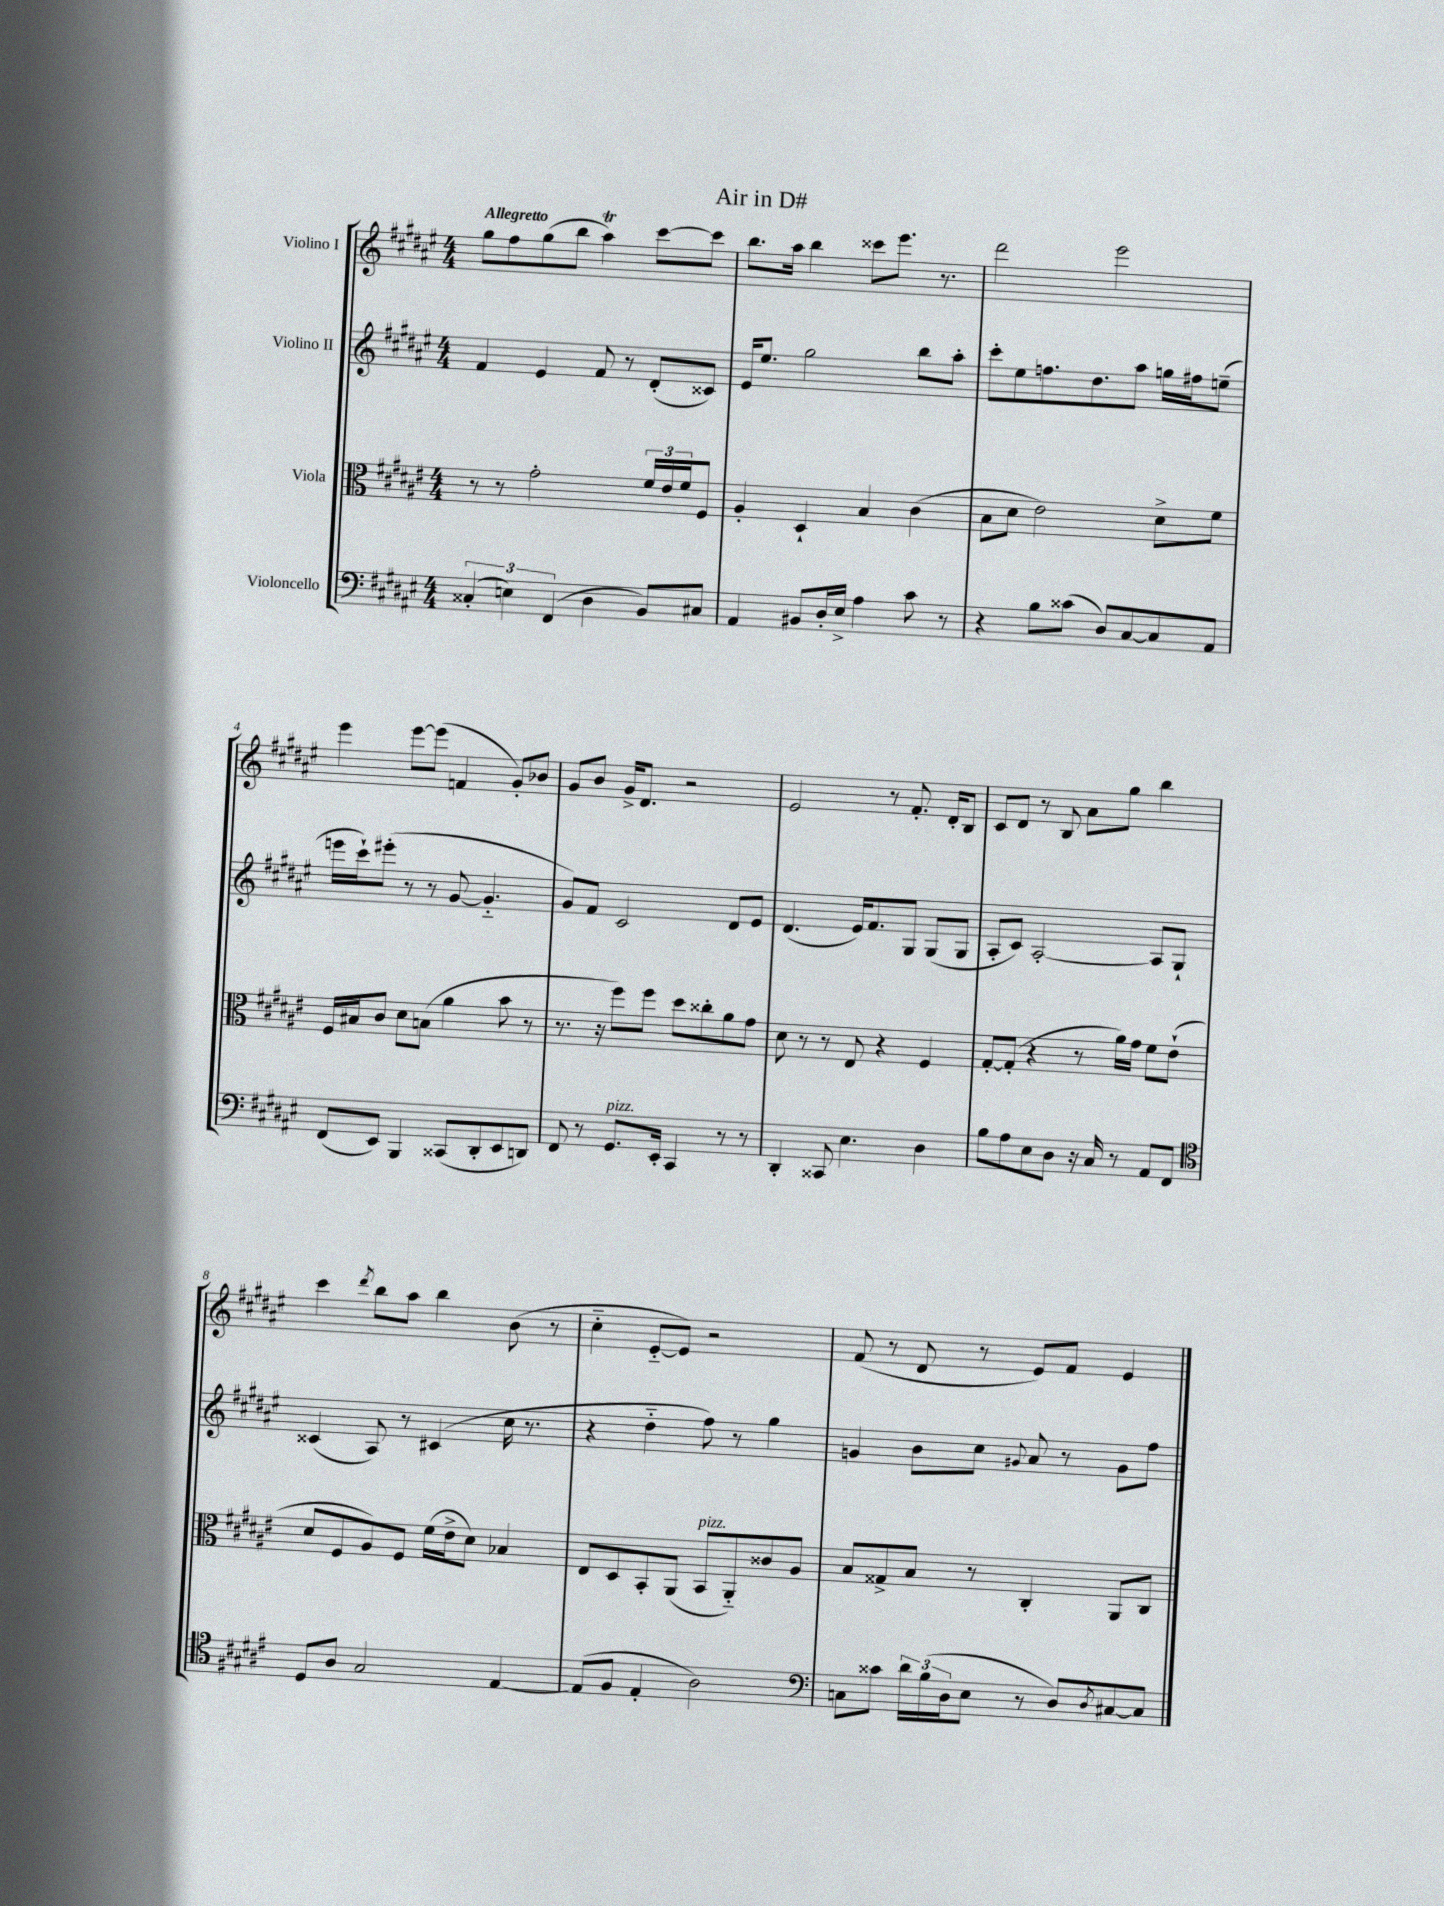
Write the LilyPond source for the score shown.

\header { title = "Air in D#" }
<<
\new StaffGroup <<
\new Staff = "s0" \with { instrumentName = "Violino I" } {
    \clef treble \key fis \major \numericTimeSignature \time 4/4 \tempo "Allegretto"
    gis''8 fis''8 gis''8( b''8 ais''4\trill) cis'''8~ cis'''8 |
    b''8. ais''16 b''4 cisis'''8 eis'''8. r8. |
    dis'''2 eis'''2 |
    eis'''4 eis'''8~ eis'''8( f'4 gis'8-.) bes'8 |
    gis'8 b'8 gis'16-> dis'8. r2 |
    eis'2 r8 fis'8.-. dis'16-. b8 |
    cis'8 dis'8 r8 b8 ais'8 gis''8 b''4 |
    cis'''4 \acciaccatura { dis'''8 } b''8 ais''8 b''4 b'8( r8 |
    cis''4-_ eis'8~-_ eis'8) r2 |
    fis'8( r8 dis'8 r8 eis'8) fis'8 eis'4 \bar "|." |
}
\new Staff = "s1" \with { instrumentName = "Violino II" } {
    \clef treble \key fis \major \numericTimeSignature \time 4/4
    fis'4 eis'4 fis'8 r8 dis'8-.( cisis'8) |
    eis'16 eis''8. gis''2 b''8 ais''8-. |
    cis'''8-. eis''8 f''8. dis''8. ais''8 g''16 fis''16 e''8--( |
    e'''16 cis'''16-!) eis'''8-.( r8 r8 gis'8~ gis'4.-_ |
    gis'8) fis'8 cis'2 dis'8 eis'8 |
    dis'4.( eis'16) fis'8. gis8 gis8( gis8 |
    ais8-. cis'8) ais2~-. ais8 gis8-! |
    cisis'4( ais8) r8 cis'4( cis''16 r8. |
    r4 dis''4-_ fis''8) r8 gis''4 |
    g'4 b'8 cis''8 \appoggiatura { gis'8 } ais'8 r8 gis'8 fis''8 \bar "|." |
}
\new Staff = "s2" \with { instrumentName = "Viola" } {
    \clef alto \key fis \major \numericTimeSignature \time 4/4
    r8 r8 gis'2-. \tuplet 3/2 { fis'16 eis'16 fis'16 } fis8 |
    ais4-. dis4-! b4 cis'4( |
    b8 dis'8 eis'2) dis'8-> fis'8 |
    fis16 bis16 cis'8 dis'8 b8( ais'4 b'8 r8 |
    r8. r16 fis''8) fis''8 dis''8 cisis''8-. ais'8 gis'8 |
    dis'8 r8 r8 eis8 r4 fis4 |
    gis8~-. gis8-.( r4 r8 ais'16) gis'16 fis'8 eis'8-!( |
    dis'8 fis8 ais8) fis8 fis'16( eis'16-> dis'8) bes4 |
    eis8 dis8 b,8-. ais,8( b,8^\markup { \italic "pizz." } ais,8-_) cisis'8 ais8 |
    b8 gisis8-> b8 r8 cis4-. ais,8 cis8 \bar "|." |
}
\new Staff = "s3" \with { instrumentName = "Violoncello" } {
    \clef bass \key fis \major \numericTimeSignature \time 4/4
    \tuplet 3/2 { cisis4-.( e4) fis,4( } dis4 b,8) cis8 |
    ais,4 bis,8 dis16-. eis16-> ais4 cis'8 r8 |
    r4 b8 cisis'8( dis8) cis8~ cis8 ais,8 |
    fis,8( eis,8) b,,4 cisis,8( dis,8-. eis,8 d,8) |
    fis,8 r8 gis,8.^\markup { \italic "pizz." } eis,16-. cis,4 r8 r8 |
    dis,4-. cisis,8 eis4. dis4 |
    b8 ais8 eis8 dis8 r16 cis16 r8 ais,8 fis,8 |
    \clef tenor dis8 ais8 gis2 eis4~ |
    eis8( fis8 eis4-. ais2) |
    \clef bass c8 cisis'8 \tuplet 3/2 { dis'16 b16( dis16 } eis8 r8 dis8) \acciaccatura { dis8 } cis8~ cis8 \bar "|." |
}
>>
>>
